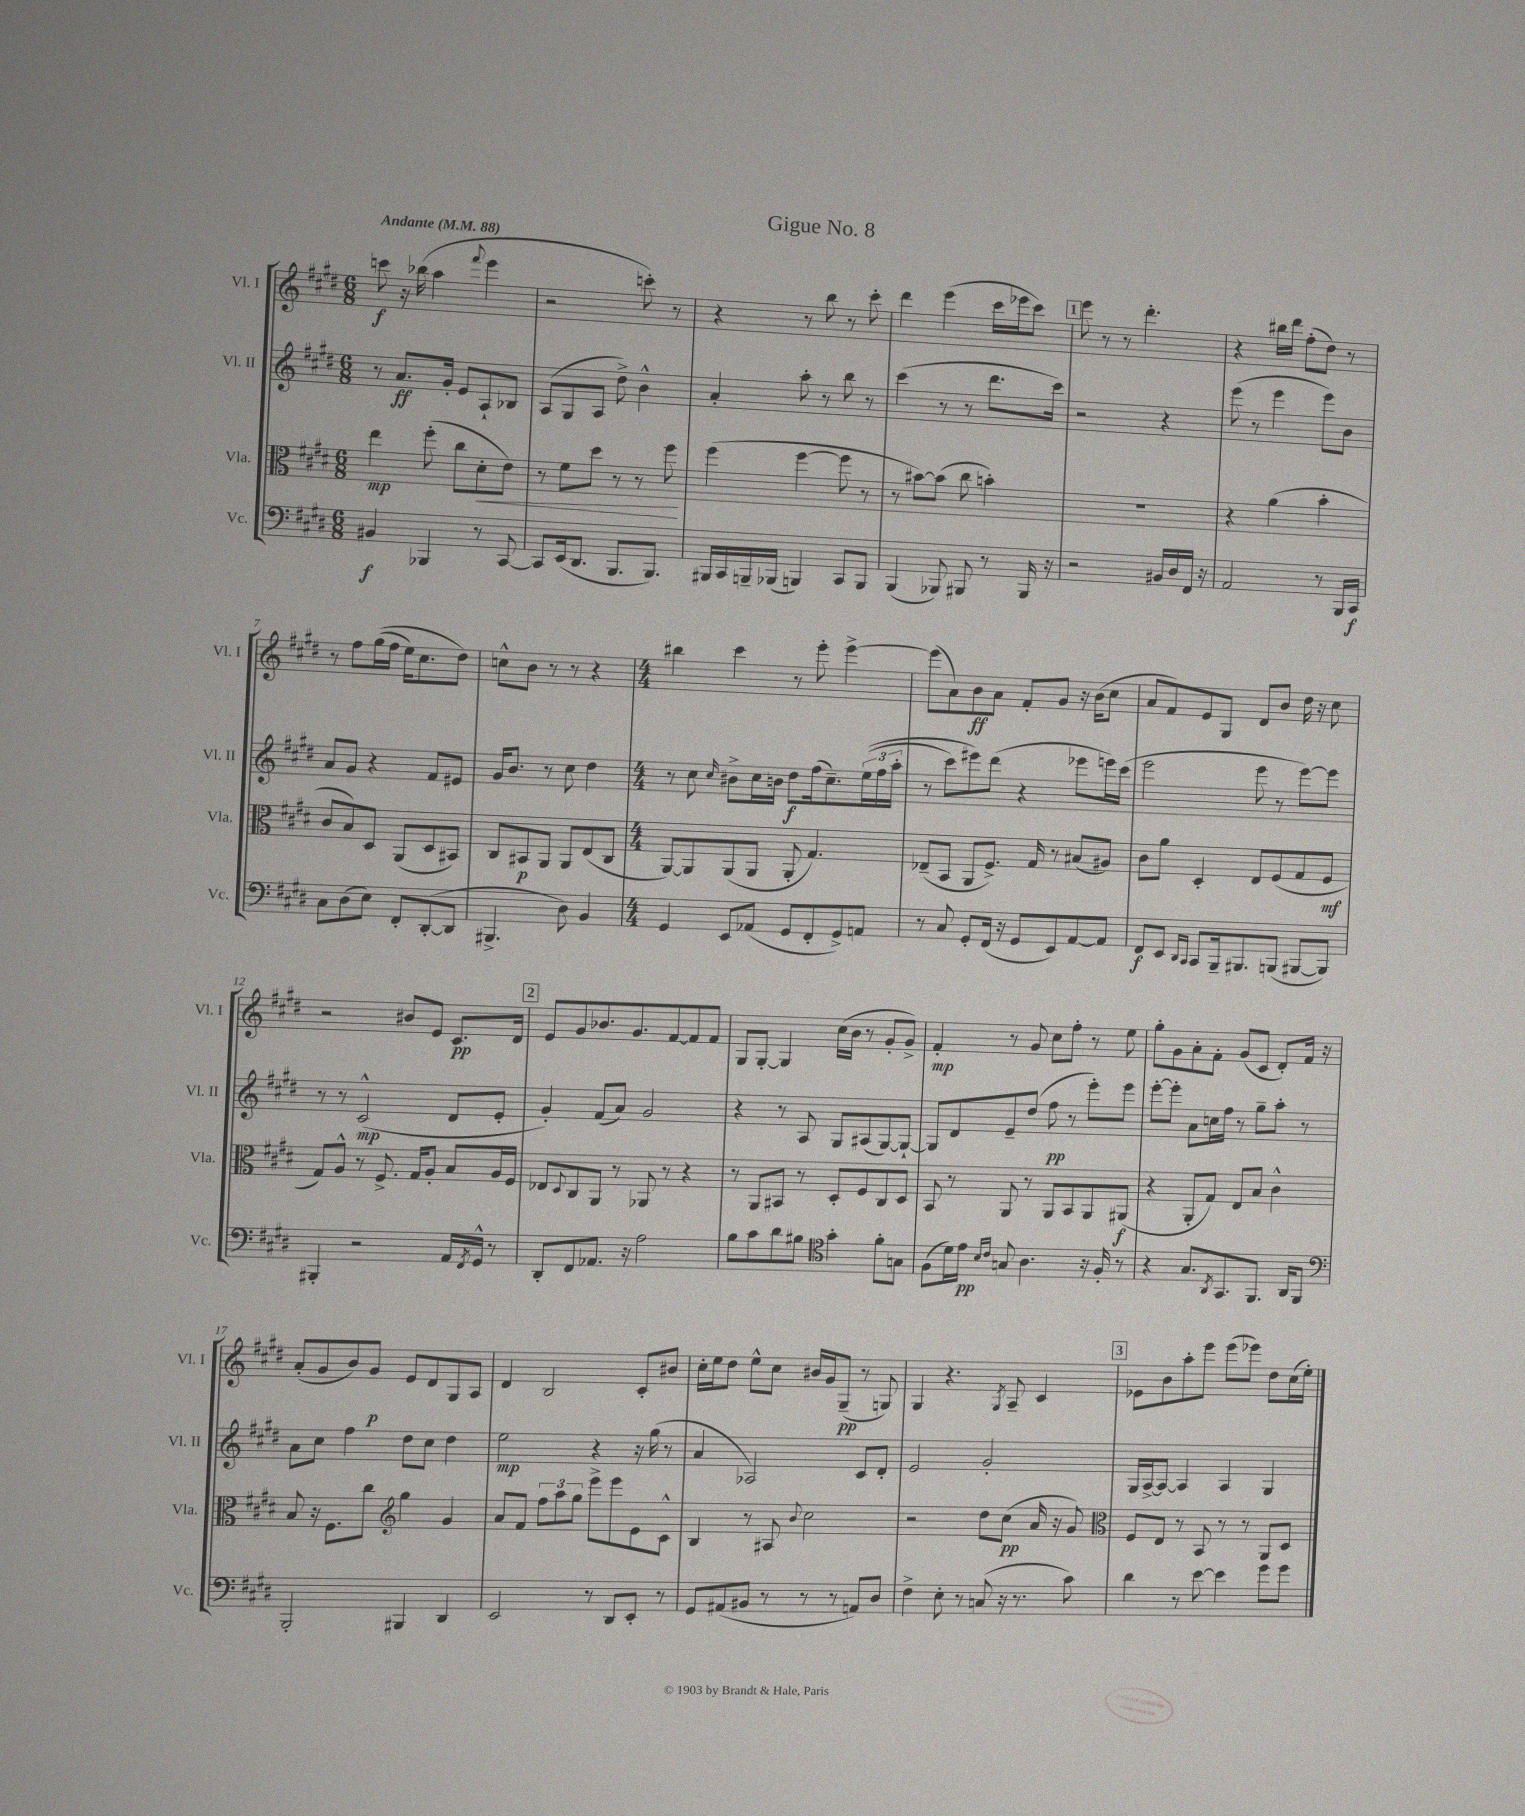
\header { title = "Gigue No. 8" }
<<
\new StaffGroup <<
\new Staff = "s0" \with { instrumentName = "Vl. I" shortInstrumentName = "Vl. I" } {
    \clef treble \key e \major \numericTimeSignature \time 6/8 \tempo "Andante" 4 = 88
    c'''8\f r16 bes''16( a''4 \appoggiatura { fis'''8 } e'''4 |
    r2 c'''8-.) r8 |
    r4 r8 b''8 r8 cis'''8-. |
    dis'''4 e'''4( cis'''16 ees'''16 cis'''8) |
    \mark \markup { \box "1" } e'''8 r8 r8 dis'''4.-. |
    r4 bis''16 dis'''16 fis''8-.( dis''8) r8 |
    r8 fis''8 gis''16(\( fis''16 e''16) cis''8. dis''8\) |
    c''8-^ b'8 r8 r8 r4 |
    \numericTimeSignature \time 4/4 bis''4 cis'''4 r8 e'''8-. e'''4~-> |
    e'''8( a'8) b'8\ff a'8 fis'8-. gis'8 r16 b'16( cis''8 |
    a'8 fis'8) e'8 gis8 dis'8 b'8 dis''16 r16 cis''8 |
    r2 bis'8 e'8 cis'8.\pp dis'16 |
    \mark \markup { \box "2" } e'8 gis'8 bes'8. gis'8. fis'8~ fis'8 fis'8 |
    gis8 gis8~-. gis4 cis''16( b'16 r8 gis'8-. gis'8->) |
    fis'4-.\mp r8 gis'8 cis''8 fis''8-. r8 e''8 |
    gis''8-. gis'8 a'8-. fis'8-. gis'8( cis'8 dis'8-.) fis'16 r16 |
    a'8-.( gis'8 b'8) gis'8\p e'8 dis'8 gis8 a8 |
    dis'4 b2 cis'8-. bis'8 |
    cis''16-. e''16 dis''8 e''8-^ cis''8 bis'16 gis'16 gis8--\pp( r8 g8) |
    gis4 r4. \acciaccatura { gis8 } a8-- cis'4 |
    \mark \markup { \box "3" } ees'8 b'8 a''8-. e'''8 e'''8( ees'''8) dis''8 cis''16( e''16-.) \bar "|." |
}
\new Staff = "s1" \with { instrumentName = "Vl. II" shortInstrumentName = "Vl. II" } {
    \clef treble \key e \major \numericTimeSignature \time 6/8
    r8 a'8.\ff gis'16-. e'8 a8-! bes8 |
    a8( gis8 a8 dis''8->) b'4-^ |
    a'4-. a''8-. r8 b''8 r8 |
    cis'''4( r8 r8 dis'''8. cis'''16) |
    \mark \markup { \box "1" } r2 r4 |
    e'''8( r8 e'''4 e'''8) b'8 |
    a'8 gis'8 r4 fis'8 eis'8 |
    gis'16 b'8. r8 cis''8 dis''4 |
    \numericTimeSignature \time 4/4 r8 cis''8 \grace { cis''16 } bis'8-> cis''16 b'16 dis''8\f fis''16( cis''8.--) \tuplet 3/2 { e''16(\( fis''16 a''16-. } |
    r8 cis'''8) eis'''8\) dis'''8( r4 ees'''8 e'''16) cis'''16( |
    e'''2 e'''8 r8 e'''8~) e'''8 |
    r8 r8 cis'2-^\mp( dis'8 e'8-. |
    \mark \markup { \box "2" } gis'4-.) fis'8( a'8) gis'2 |
    r4 r8 a8 gis8 ais8( gis8~) gis8~-! |
    gis8 dis'8 e'8-- dis''8( fis''8\pp r8 e'''8-.) e'''8 |
    e'''8~-. e'''8-. a'8 c''16 fis''16 r8 gis''8-- a''8-. r8 |
    a'8 cis''8 fis''4 dis''8 cis''8 dis''4 |
    e''2\mp r4 r16 gis''16( r8 |
    a'4 aes2) cis'8 dis'8-. |
    e'2 gis'2-. |
    \mark \markup { \box "3" } gis16 a16~-> a8~ a4 a4 gis4 \bar "|." |
}
\new Staff = "s2" \with { instrumentName = "Vla." shortInstrumentName = "Vla." } {
    \clef alto \key e \major \numericTimeSignature \time 6/8
    e''4\mp fis''8-.( cis''8 dis'8-.\< e'8) |
    r8 fis'8 dis''8 r8 r8 fis''8\! |
    fis''4( fis''4~ fis''8 r8 |
    r8 bis'8~) bis'8( cis''8 b'4-.) |
    \mark \markup { \box "1" } R2. |
    r4 a'4( b'4-. |
    cis'8 b8) dis8 a,8( dis8 bis,8) |
    cis8 bis,8\p a,8 a,8 e8( cis8 |
    \numericTimeSignature \time 4/4 a,8~) a,8 a,8( a,8 a,8-. gis4.) |
    ees8--( b,8 a,8 fis8.->) gis16 r8 bis8( ais8) |
    cis'8 a'8 dis4-. e8 fis8( gis8 fis8\mf |
    gis8) a8-^ r8 fis8.-> gis16 a8-. b8 a16 fis16 |
    \mark \markup { \box "2" } ees8 \appoggiatura { dis8 } cis8 a,8 r8 aes,8 r8 r4 |
    r8 a,8 bis,8 r8 dis8-. fis8 cis8 dis8 |
    b,8 r8 a,8 r8 a,8 b,8 a,8 ais,8\f( |
    r4 a,8-. gis8) e8 b8 cis'4-^ |
    b8 r16 fis8. cis''8 \clef treble gis''4 gis'4 |
    a'8 fis'8 \tuplet 3/2 { fis''8 a''8 gis''8 } e'''8-> e'''8 e'8 cis'8-^ |
    b4 r8 ais8 \appoggiatura { b'8 } cis''2 |
    r2 dis''8 cis''8\pp( a'16 r16 gis'8) |
    \mark \markup { \box "3" } \clef alto fis8 e8 r8 b,8 r8 r8 a,8 dis8 \bar "|." |
}
\new Staff = "s3" \with { instrumentName = "Vc." shortInstrumentName = "Vc." } {
    \clef bass \key e \major \numericTimeSignature \time 6/8
    bis,4\f bes,,4 r8 cis,8~ |
    cis,8 e,16( dis,8. b,,8. b,,8.) |
    bis,,16 cis,16 b,,16-- bes,,16( b,,4) cis,8 b,,8 |
    b,,4( bes,,8) bis,,8 r8 bis,,16 r16 |
    \mark \markup { \box "1" } r2 bis,16 dis16 fis,16 r16 |
    a,2 r8 b,,16 cis,16\f |
    cis8 dis8( e8) fis,8-. dis,8~-.( dis,8 |
    bis,,4.-> dis8) b,4 |
    \numericTimeSignature \time 4/4 gis,4 e,8 aes,8( gis,8 fis,8-. gis,8->) a,8 |
    r8 cis8 gis,8-. fis,16( r16 gis,8 e,8) a,8~ a,8 |
    fis,8\f e,8 \grace { dis,16 cis,16 } cis,8 b,,16-- bis,,8. b,,8( bis,,8~ bis,,8) |
    bis,,4-. r2 a,16 \acciaccatura { fis,8 } gis,16-^ r8 |
    \mark \markup { \box "2" } dis,8-. fis,8 aes,8. r16 a2 |
    b8 cis'8 dis'8 bis8 \clef tenor gis'4-. fis'8-. g8 |
    fis8( dis'16) e'16\pp \grace { b16 cis'16 } g8 a4. r16 fis16-. r8 |
    r4 gis8. \acciaccatura { a,8 } gis,8. fis,8. a,16 fis,8 |
    \clef bass b,,2-. bis,,4 dis,4 |
    e,2 r8 dis,8 e,8-. r8 |
    gis,8 ais,8( bis,8 r8 r8 r8 a,8) dis8 |
    fis4-> e8-. r8 c8( r16 r8. cis'8) |
    \mark \markup { \box "3" } dis'4 r8 e'8~ e'4 gis'8 gis'8 \bar "|." |
}
>>
>>
